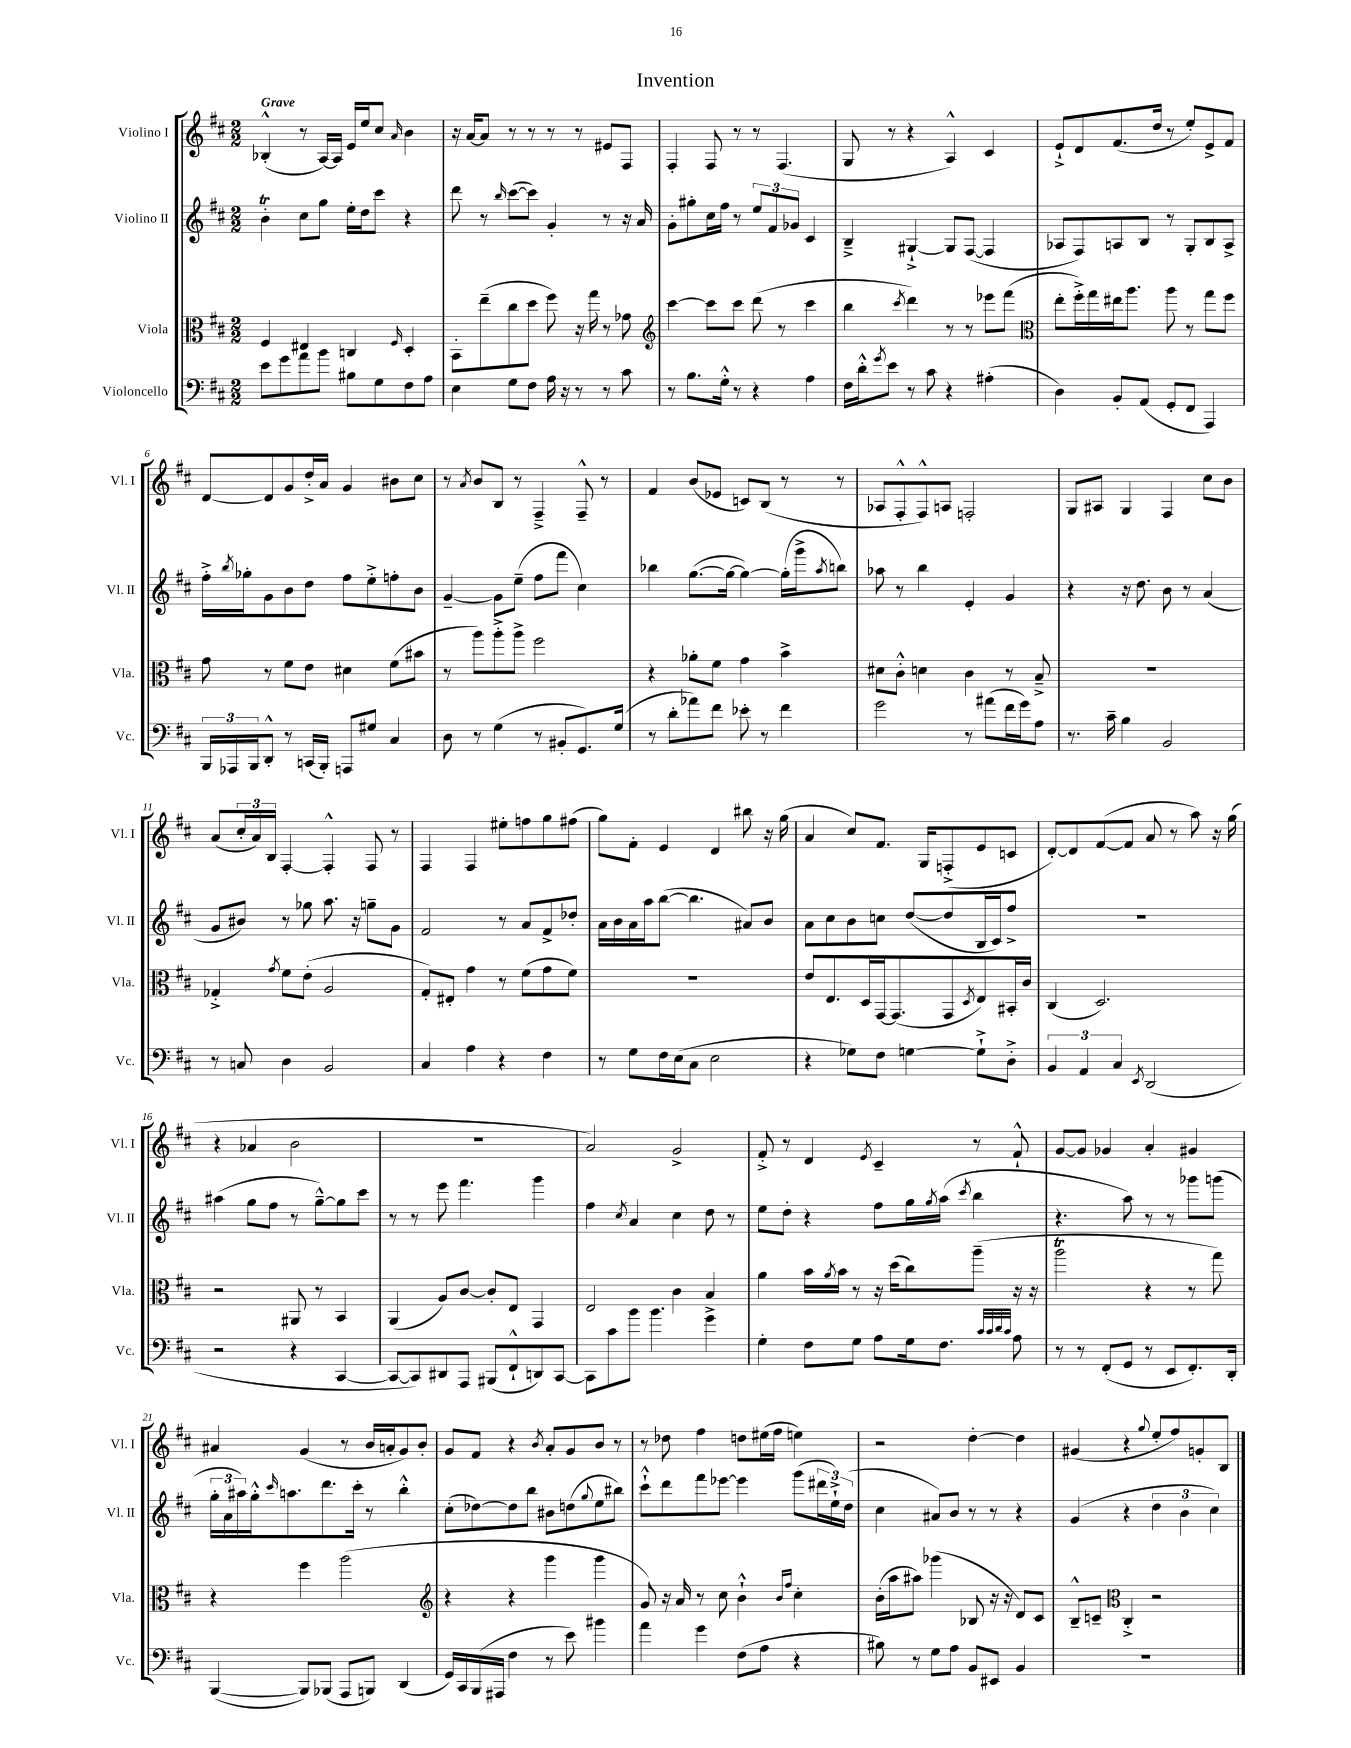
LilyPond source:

\header { title = "Invention" }
<<
\new StaffGroup <<
\new Staff = "s0" \with { instrumentName = "Violino I" shortInstrumentName = "Vl. I" } {
    \clef treble \key d \major \numericTimeSignature \time 2/2 \tempo "Grave"
    bes4-.-^( r8 a16~) a16 e'16 e''16 cis''8 \grace { a'16 } b'4 |
    r16 a'16~ a'8 r8 r8 r8 r8 eis'8 fis8 |
    fis4-. fis8 r8 r8 fis4.( |
    g8 r8 r4 a4-^) cis'4 |
    e'8-!-> d'8 fis'8.( d''16 r8 e''8-.) e'8-> fis'8 |
    d'8~ d'8 g'8 d''16-.-> a'16 g'4 bis'8 cis''8 |
    r8 \acciaccatura { a'8 } b'8 b8 r8 fis4---> fis8---^ r8 |
    fis'4 b'8( ees'8 c'8) b8( r8 r8 |
    aes8 fis8-.-^ fis8-^) a8 f2-. |
    g8 ais8 g4 fis4 cis''8 b'8 |
    a'8( \tuplet 3/2 { cis''16-. a'16) b16 } fis4~-. fis4-.-^ fis8 r8 |
    fis4 fis4 eis''8-. f''8 g''8 fis''8( |
    g''8) fis'8-. e'4 d'4 bis''8 r16 g''16( |
    a'4 cis''8) fis'8. g16 f8-.->( e'8 c'8 |
    d'8~-.) d'8 fis'8~( fis'8 a'8 r8 a''8) r16 g''16( |
    r4 aes'4 b'2 |
    R1 |
    a'2) g'2-> |
    fis'8-.-> r8 d'4 \acciaccatura { e'8 } cis'4-- r8 fis'8-!-^ |
    g'8~ g'8 ges'4 a'4-. gis'4 |
    ais'4 g'4( r8 b'16 a'16-. g'8) b'8-. |
    g'8 fis'8 r4 \acciaccatura { b'8 } a'8-. g'8 b'8 r8 |
    r8 des''8 fis''4 d''8 eis''16( fis''16 e''4) |
    r2 d''4~-. d''4 |
    gis'4( r4 \appoggiatura { g''8 } e''8-. fis''8) g'8-. b8 \bar "|." |
}
\new Staff = "s1" \with { instrumentName = "Violino II" shortInstrumentName = "Vl. II" } {
    \clef treble \key d \major \numericTimeSignature \time 2/2
    b'4-.\trill cis''8 g''8 e''16-. d''16 cis'''8 r4 |
    d'''8 r8 \grace { b''16 } cis'''8~( cis'''8) g'4-. r8 r16 a'16 |
    g'8-. gis''8-. cis''16 fis''16 r8 \tuplet 3/2 { e''8 fis'8 ges'8 } cis'4 |
    b4---> gis4~-!-> gis8 fis8~( fis4 |
    aes8 fis8) a8 b8 r8 g8-. b8 a8-> |
    fis''16-.-> \acciaccatura { b''8 } ges''16-. g'8 b'8 d''8 fis''8 e''8-.-> f''8-. b'8 |
    g'4~-- g'8 e''8--( fis''8 fis'''8 cis''4) |
    bes''4 g''8.~( g''16~ g''4~) g''16-.( g'''16-> \acciaccatura { a''8 } b''8) |
    aes''8 r8 b''4 e'4-. g'4 |
    r4 r16 d''8. b'8 r8 a'4( |
    g'8 bis'8) r8 ges''8 a''8. r16 g''8-- g'8 |
    fis'2 r8 a'8 fis'8-> des''8-. |
    a'16 b'16 a'16 a''16 b''8~( b''4. ais'8) b'8 |
    a'8 cis''8 b'8 c''8 d''8~( d''8 b16 cis'16) fis''8-> |
    R1 |
    ais''4( g''8 fis''8 r8 g''8~---^) g''8 cis'''8 |
    r8 r8 e'''8 fis'''4. g'''4 |
    fis''4 \acciaccatura { cis''8 } a'4 cis''4 d''8 r8 |
    e''8 d''8-. r4 fis''8 g''16 \acciaccatura { g''8 } a''16( \acciaccatura { cis'''8 } b''4 |
    r4. a''8) r8 r8 ges'''8 g'''8( |
    \tuplet 3/2 { g''16-. a'16 ais''16) } g''16-.-^ \grace { cis'''16 } a''8. d'''8. cis'''16-. r8 b''4-.-^ |
    cis''8-.( des''8~) des''8 b''8 bis'8 d''8( \appoggiatura { g''8 } e''8 bis''8) |
    cis'''8-!-^ d'''8 fis'''8 ees'''8~ ees'''4 g'''8( \tuplet 3/2 { dis'''16 e''16-!->) d''16( } |
    cis''4 ais'8) b'8 r8 r8 r4 |
    g'4( r4 \tuplet 3/2 { d''4 b'4 cis''4) } \bar "|." |
}
\new Staff = "s2" \with { instrumentName = "Viola" shortInstrumentName = "Vla." } {
    \clef alto \key d \major \numericTimeSignature \time 2/2
    fis4 eis4 c4 \grace { fis16 } d4-. |
    b,8-. e''8--( cis''8 d''8 fis''8) r16 g''16 r8 ges'8 |
    \clef treble cis'''4~ cis'''8 cis'''8 d'''8( r8 cis'''4 |
    b''4 \acciaccatura { cis'''8 } d'''4) r8 r8 ees'''8 fis'''8( |
    \clef alto e''8-. fis''16-.->) g''16 eis''16 a''8. a''8 r8 g''8 fis''8 |
    g'8 r8 fis'8 e'8 dis'4 fis'8( bis'8 |
    r8 a''8) a''8-.-> a''8-> fis''2 |
    r4 aes'8-. fis'8 g'4 b'4-> |
    dis'8 cis'8-.-^ d'4 cis'4 r8 b8---> |
    R1 |
    ges4-.-> \acciaccatura { g'8 } fis'8 e'8-.( a2 |
    g8-.) eis8-. g'4 r8 fis'8( g'8 fis'8) |
    R1 |
    e'8 e8. d16 g,16~ g,8.( g,8 \acciaccatura { d8 } e8) bis,16-. cis'16 |
    cis4( d2.) |
    r2 ais,8 r8 b,4 |
    a,4( a8) cis'8~ cis'8-. e8 g,4 |
    e2 cis'4 b4 |
    a'4 b'16 \acciaccatura { a'8 } b'16 r8 r16 d''16( cis''8) a''8--( r16 r16 |
    a''2\trill r4 r8 g''8) |
    r4 fis''4 a''2( |
    \clef treble r4 r4 g'''4 g'''4 |
    g'8) r16 a'16 r8 cis''8 b'4-!-^ \grace { b'16 fis''16 } cis''4-. |
    b'16-.( a''16 ais''8) ges'''4( bes8 r16 r16 d'8) cis'8 |
    b8---^ c'8-- \clef alto cis4-.-> r2 \bar "|." |
}
\new Staff = "s3" \with { instrumentName = "Violoncello" shortInstrumentName = "Vc." } {
    \clef bass \key d \major \numericTimeSignature \time 2/2
    e'8 g'8 a'8 b'8 bis8 g8 fis8 a8 |
    e4 g8 fis8 a16 r16 r8 r8 cis'8 |
    r8 b8. g16-.-^ r8 r4 a4 |
    fis16 d'16-.-^ \acciaccatura { g'8 } e'8 r8 cis'8 r4 ais4-.( |
    d4) b,8-. a,8( g,8-. fis,8 a,,4) |
    \tuplet 3/2 { b,,16 aes,,16 b,,16 } d,8-.-^ r8 c,16( b,,16-.) a,,8 gis8 cis4 |
    d8 r8 g4( r8 bis,8-. g,8.) g16( |
    r8 d'8-. aes'8) fis'8 ees'8-. r8 fis'4 |
    g'2 r8 ais'8( fis'16 g'16) a8 |
    r8. cis'16-- b4 b,2 |
    r8 c8 d4 b,2 |
    cis4 a4 r4 fis4 |
    r8 g8 fis16 e16( cis8 e2 |
    r4 ges8) fis8 g4~ g8-!-> d8-.-> |
    \tuplet 3/2 { b,4 a,4 cis4 } \acciaccatura { e,8 } d,2( |
    r2 r4 cis,4~ |
    cis,8~ cis,8) dis,8 a,,8 bis,,8( fis,8-!-^ d,8) cis,8~ |
    cis,8 cis'8 b'8 b'4. g'4-> |
    g4-. fis8 g8 a8 g16 fis8. \grace { cis'32 cis'32 d'32 cis'32 } a8 |
    r8 r8 fis,8-.( g,8 r8 e,8 fis,8.-.) d,16-. |
    b,,4~( b,,8) bes,,8( a,,8 b,,8) d,4( |
    g,16) cis,16 b,,16( ais,,16 fis4 r8 e'8) bis'4 |
    a'4 g'4 fis8( a8 r4 |
    bis8) r8 g8 a8 b,8 eis,8 b,4 |
    R1 \bar "|." |
}
>>
>>
